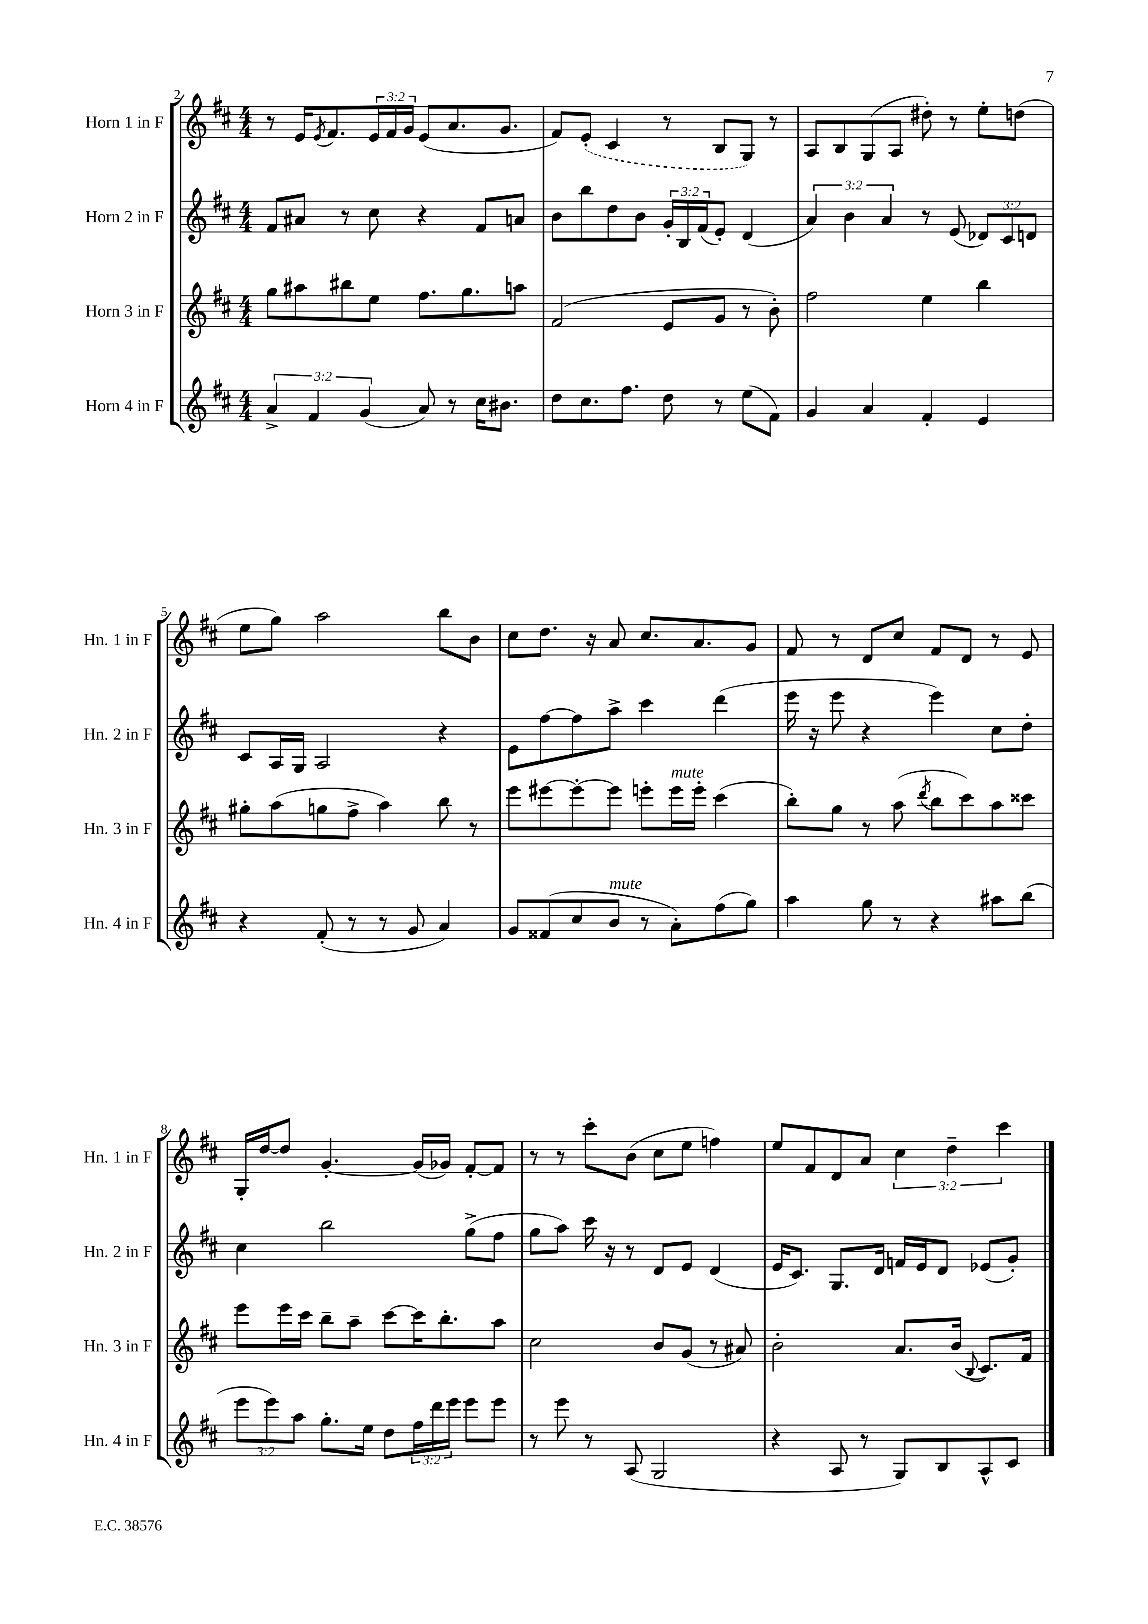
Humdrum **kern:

**kern	**kern	**kern	**kern
*part4	*part3	*part2	*part1
*staff4	*staff3	*staff2	*staff1
*I"Horn 4 in F	*I"Horn 3 in F	*I"Horn 2 in F	*I"Horn 1 in F
*I'Hn. 4 in F	*I'Hn. 3 in F	*I'Hn. 2 in F	*I'Hn. 1 in F
*clefG2	*clefG2	*clefG2	*clefG2
*k[f#c#]	*k[f#c#]	*k[f#c#]	*k[f#c#]
*M4/4	*M4/4	*M4/4	*M4/4
=2	=2	=2	=2
6a^/	8gg\L	8f#/L	8r
.	8aa#X\	8a#X/J	16e/KL
6f#/	.	.	.
.	.	.	8qe/
.	.	.	8.f#/
.	8bb#X\	8r	.
(6g/	.	.	.
.	8ee\J	8cc#\	24e/L
.	.	.	24f#/
.	.	.	24g/JJ
8a/)	8.ff#\L	4r	(8e/L
8r	.	.	8.a/
.	8.gg\	.	.
16cc#\KL	.	8f#/L	.
8.b#X\J	.	.	8.g/J
.	8aan\J	8an/J	.
=3	=3	=3	=3
8dd\L	(2f#/	8b\L	8f#/L)
8.cc#\	.	8bb\	(8e'/J
.	.	8dd\	4c#/
8.ff#\J	.	.	.
.	.	8b\J	.
8dd\	8e/L	24g'/LL	8r
.	.	24B/	.
.	.	(24f#/J	.
8r	8g/J	8e'/J)	8B/L
(8ee\L	8r	(4d/	8G/J)
8f#\J)	8b'\)	.	8r
=4	=4	=4	=4
4g/	2ff#\	6a/)	8A/L
.	.	.	8B/
.	.	6b\	.
4a/	.	.	(8G/
.	.	6a/	.
.	.	.	8A/J
4f#'/	4ee\	8r	8dd#X'\)
.	.	(8e/	8r
4e/	4bb\	12d-X/L)	8ee'\L
.	.	12c#/	.
.	.	.	(8ddn\J
.	.	12dn/J	.
!!LO:LB:g=z
=5	=5	=5	=5
4r	8gg#X'\L	8c#/L	8ee\L
.	(8aa\	16A/L	8gg\J)
.	.	16G/JJ	.
(8f#'/	8ggn\	2A/	2aa\
8r	8ff#^\J	.	.
8r	4aa\)	.	.
8g/	.	.	.
4a/)	8bb\	4r	8bb\L
.	8r	.	8b\J
=6	=6	=6	=6
8g/L	8eee\L	8e\L	8cc#\L
(8f##X/	[8eee#X\	[8ff#\	8.dd\J
8cc#/	8eee#'\_	8ff#\]	.
.	.	.	16r
!LO:TX:a:i:t=mute	!	!	!
8b/J	8eee#\J]	8aa^\J	8a/
8r	8eeen'\L	4ccc#\	8.cc#/L
!	!LO:TX:a:i:t=mute	!	!
8a'\L)	16eee\L	.	.
.	16eee'\JJ	.	8.a/
(8ff#\	(4ccc#\	(4ddd\	.
8gg\J)	.	.	8g/J
=7	=7	=7	=7
4aa\	8bb'\L)	16eee\	8f#/
.	.	16r	.
.	8gg\J	8eee\	8r
8gg\	8r	4r	8d/L
8r	(8aa\	.	8cc#/J
.	8qddd/	.	.
4r	8bb\L	4eee\)	8f#/L
.	8ccc#\)	.	8d/J
8aa#X\L	8aa\	8cc#\L	8r
(8bb\J	8ccc##X\J	8dd'\J	8e/
!!LO:LB:g=z
=8	=8	=8	=8
12eee\L	8eee\L	4cc#\	16G'/LL
.	.	.	[16dd/J
12eee\)	.	.	.
.	16eee\L	.	8dd/J]
12aa\J	.	.	.
.	16ccc#\JJ	.	.
8.gg'\L	8bb~\L	2bb\	[4.g'/
.	8aa~\J	.	.
16ee\Jk	.	.	.
8dd\L	[8ccc#\L	.	.
24ff#\L	16ccc#\K]	.	(16g/LL]
24ddd\	.	.	.
.	8.bb'\	.	16g-X/JJ)
24eee\JJ	.	.	.
8eee\L	.	(8gg^\L	[8f#'/L
8eee\J	8aa\J	8ff#\J	8f#/J]
=9	=9	=9	=9
8r	2cc#\	8gg\L	8r
8eee\	.	8aa\J)	8r
8r	.	16ccc#\	8ccc#'\L
.	.	16r	.
(8A/	.	8r	(8b\J
2G/	8b/L	8d/L	8cc#\L
.	(8g/J	8e/J	8ee\J
.	8r	(4d/	4ffn\)
.	8a#X/)	.	.
=10	=10	=10	=10
4r	2b'\	16e/KL	8ee/L
.	.	8.c#/J)	.
.	.	.	8f#/
8A/	.	8.G/L	8d/
8r	.	.	8a/J
.	.	16d/Jk	.
8G/L)	8.a/L	16fn/LL	6cc#\
.	.	16e/J	.
8B/	.	8d/J	.
.	.	.	6dd~\
.	(16b/Jk	.	.
.	8qqB/	.	.
8A^^/	8.c#/L)	(8e-X/L	.
.	.	.	6ccc#\
8c#/J	.	8g'/J)	.
.	16f#/Jk	.	.
==	==	==	==
*-	*-	*-	*-
